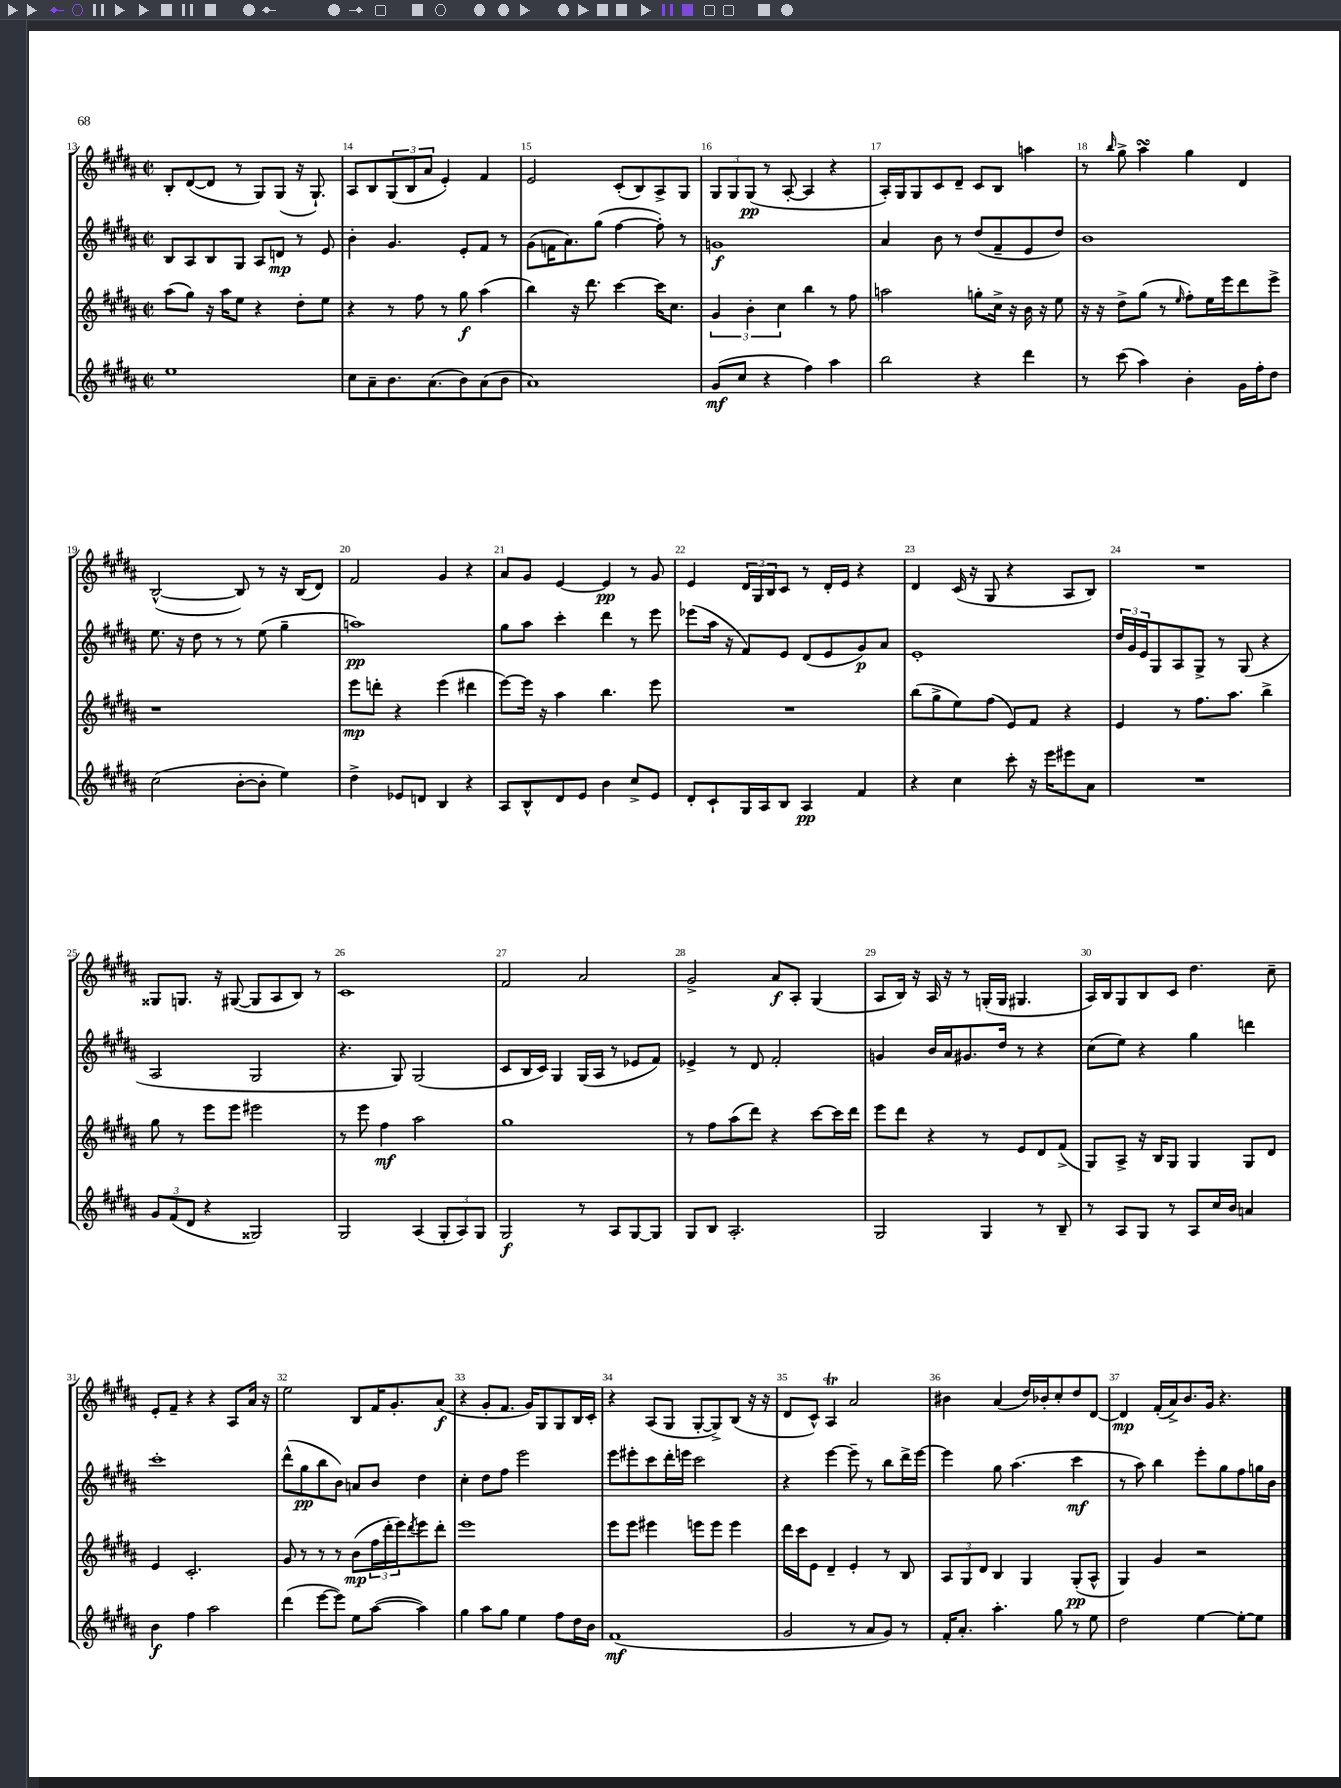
<<
\new StaffGroup <<
\new Staff = "s0" {
    \clef treble \key b \major \defaultTimeSignature \time 2/2
    b8-. dis'8~( dis'8 r8 gis8) gis8( r16 gis8.-!) |
    ais8 b8 \tuplet 3/2 { gis8( b8 ais'8 } e'4-.) fis'4 |
    e'2 cis'8-.( b8) ais8-> gis8 |
    \tuplet 3/2 { gis8 gis8 gis8\pp( } r8 ais8~-. ais4 r4 |
    ais16-.) gis16 gis8 cis'8 dis'8-- cis'8 b8 a''4 |
    r8 \grace { b''16 } gis''8-> ais''4\turn gis''4 dis'4 |
    b2~-^( b8) r8 r16 b16( dis'8) |
    fis'2 gis'4 r4 |
    ais'8 gis'8 e'4~ e'4\pp r8 gis'8 |
    e'4 \tuplet 3/2 { dis'16 gis16 b16 } cis'8 r8 dis'16-. e'16 r4 |
    dis'4 cis'16( r16 gis8 r4 ais8 b8) |
    R1 |
    gisis8 g8. r16 gis8~( gis8 ais8 b8) r8 |
    cis'1 |
    fis'2 ais'2 |
    gis'2-> ais'8\f ais8-. gis4( |
    ais8 b16) r16 ais16 r16 r8 g16-.( g16 gis4. |
    ais16) b16 gis8 b8 cis'8 dis''4. cis''8-- |
    e'8-. fis'8-- r4 r4 ais8 ais'16 r16 |
    e''2 b8 fis'16 gis'8.-. ais'8\f( |
    r4 gis'8-. fis'8. gis'16) gis8 gis8 b16 cis'16-. |
    r4 ais8( gis8 gis8~-. gis8->) b8( r16 r16 |
    dis'8 cis'8-^) ais4\trill ais'2 |
    bis'4 ais'4( dis''16) bes'16-. cis''8-. dis''8 dis'8~ |
    dis'4\mp fis'16-.( ais'16->) b'8. gis'16 r4. \bar "|." |
}
\new Staff = "s1" {
    \clef treble \key b \major \defaultTimeSignature \time 2/2
    b8 ais8 b8 gis8 ais8 d'8\mp r8 e'8 |
    b'4-. gis'4. e'8-. fis'8 r8 |
    gis'8( f'16 ais'8.) gis''8( fis''4~ fis''8-.) r8 |
    g'1\f |
    ais'4 b'8 r8 dis''8( fis'8-- e'8 dis''8) |
    b'1 |
    e''8. r16 dis''8 r8 r8 e''8( gis''4-- |
    a''1\pp) |
    gis''8 ais''8 cis'''4-. dis'''4 r8 e'''8 |
    ees'''8( ais''16 r16 fis'8) e'8 dis'8( e'8 gis'8\p) ais'8 |
    e'1-. |
    \tuplet 3/2 { dis''16 gis'16 e'16 } gis8 ais8 gis8-> r8 gis8( r4 |
    ais2 gis2 |
    r4. gis8) gis2( |
    cis'8 b16 cis'16) gis4 gis16( ais16 r8 ees'8 fis'8) |
    ees'4-> r8 dis'8 fis'2-. |
    g'4 b'16 ais'16 gis'8. dis''16 r8 r4 |
    cis''8( e''8) r4 gis''4 d'''4 |
    cis'''1-. |
    dis'''8-^( gis''8\pp b''8 b'8) a'8 b'8 dis''4 |
    cis''4-. dis''8 fis''8 e'''2 |
    e'''8 eis'''8-. cis'''8 dis'''16-. e'''16 cis'''2 |
    r4 e'''4~ e'''8-- r8 b''8 dis'''16-> e'''16~ |
    e'''4 gis''8 ais''4.( cis'''4\mf |
    r8 ais''8) b''4 e'''8-. gis''8 fis''8 g''16 b'16 \bar "|." |
}
\new Staff = "s2" {
    \clef treble \key b \major \defaultTimeSignature \time 2/2
    ais''8( gis''8) r16 ais''16 e''8 r4 dis''8-. e''8 |
    r4 r8 fis''8 r8 gis''8\f ais''4( |
    b''4) r16 dis'''8. cis'''4~ cis'''16 cis''8. |
    \tuplet 3/2 { gis'4 b'4-. cis''4 } b''4 r8 fis''8 |
    a''2 g''8-. cis''16-> r16 b'16 r16 e''8 |
    r16 r16 dis''8-> gis''8( r8 \grace { e''16 } fis''8-.) e''16 e'''16 dis'''8 e'''8-> |
    r1 |
    e'''8\mp d'''8-. r4 e'''4( dis'''4 |
    e'''8~) e'''16 r16 ais''4 b''4. e'''8 |
    R1 |
    b''8( gis''8-> e''8) fis''8( e'8) fis'8 r4 |
    e'4 r8 fis''8. ais''8. b''4-> |
    gis''8 r8 e'''8 e'''8 eis'''2 |
    r8 e'''8 fis''4\mf ais''2 |
    gis''1 |
    r8 fis''8 ais''8( dis'''8) r4 cis'''8~ cis'''16 dis'''16 |
    e'''8 dis'''8 r4 r8 e'8 dis'8 fis'8->( |
    gis8) ais8-> r16 b16 gis8 gis4 gis8 dis'8 |
    e'4 cis'2.-. |
    gis'8 r8 r8 r8 b'8\mp( \tuplet 3/2 { fis''16 dis'''16-. e'''16) } \acciaccatura { dis'''8 } e'''8 dis'''8-. |
    e'''1 |
    e'''8 e'''8 eis'''4 e'''8 e'''8 e'''4 |
    dis'''16 cis'''16 e'8 dis'4-- e'4-. r8 b8 |
    \tuplet 3/2 { ais8 gis8 dis'8 } b4 gis4 gis8-.\pp( ais8-^ |
    gis4) gis'4 r2 \bar "|." |
}
\new Staff = "s3" {
    \clef treble \key b \major \defaultTimeSignature \time 2/2
    e''1 |
    cis''8 ais'8-- b'8. ais'8.( b'8) ais'8( b'8 |
    ais'1) |
    gis'8\mf( cis''8 r4 fis''4) ais''4 |
    b''2 r4 dis'''4 |
    r8 cis'''8( ais''4) b'4-. gis'16 fis''16-. dis''8 |
    cis''2( b'8~-. b'8-. e''4) |
    dis''4-> ees'8 d'8 b4 r4 |
    ais8 b8-^ dis'8 e'8 b'4 cis''8-> e'8 |
    dis'8-. cis'8-! gis16 ais16 b8 ais4\pp fis'4 |
    r4 cis''4 cis'''8-. r16 e'''16 eis'''8 ais'8 |
    R1 |
    \tuplet 3/2 { gis'8 fis'8( dis'8 } r4 gisis2) |
    gis2 ais4( \tuplet 3/2 { gis8-. ais8) gis8 } |
    gis2\f r8 ais8 gis8~ gis8 |
    gis8 b8 ais2.-. |
    gis2 gis4 r8 b8-- |
    r8 ais8 gis8 r8 ais8 cis''16 b'16 a'4 |
    b'4\f fis''4 ais''2 |
    dis'''4( e'''8~ e'''8) e''8 ais''8~( ais''4) |
    gis''4 ais''8 gis''8 e''4 fis''8 dis''16 b'16 |
    fis'1\mf( |
    gis'2 r8 ais'8 gis'8) r8 |
    fis'16-. ais'8.-. ais''4.-. gis''8 r8 e''8 |
    dis''2 e''4~ e''8~-. e''8 \bar "|." |
}
>>
>>
\layout { \context { \Score currentBarNumber = #13 \override BarNumber.break-visibility = ##(#f #t #t) barNumberVisibility = #all-bar-numbers-visible } }
